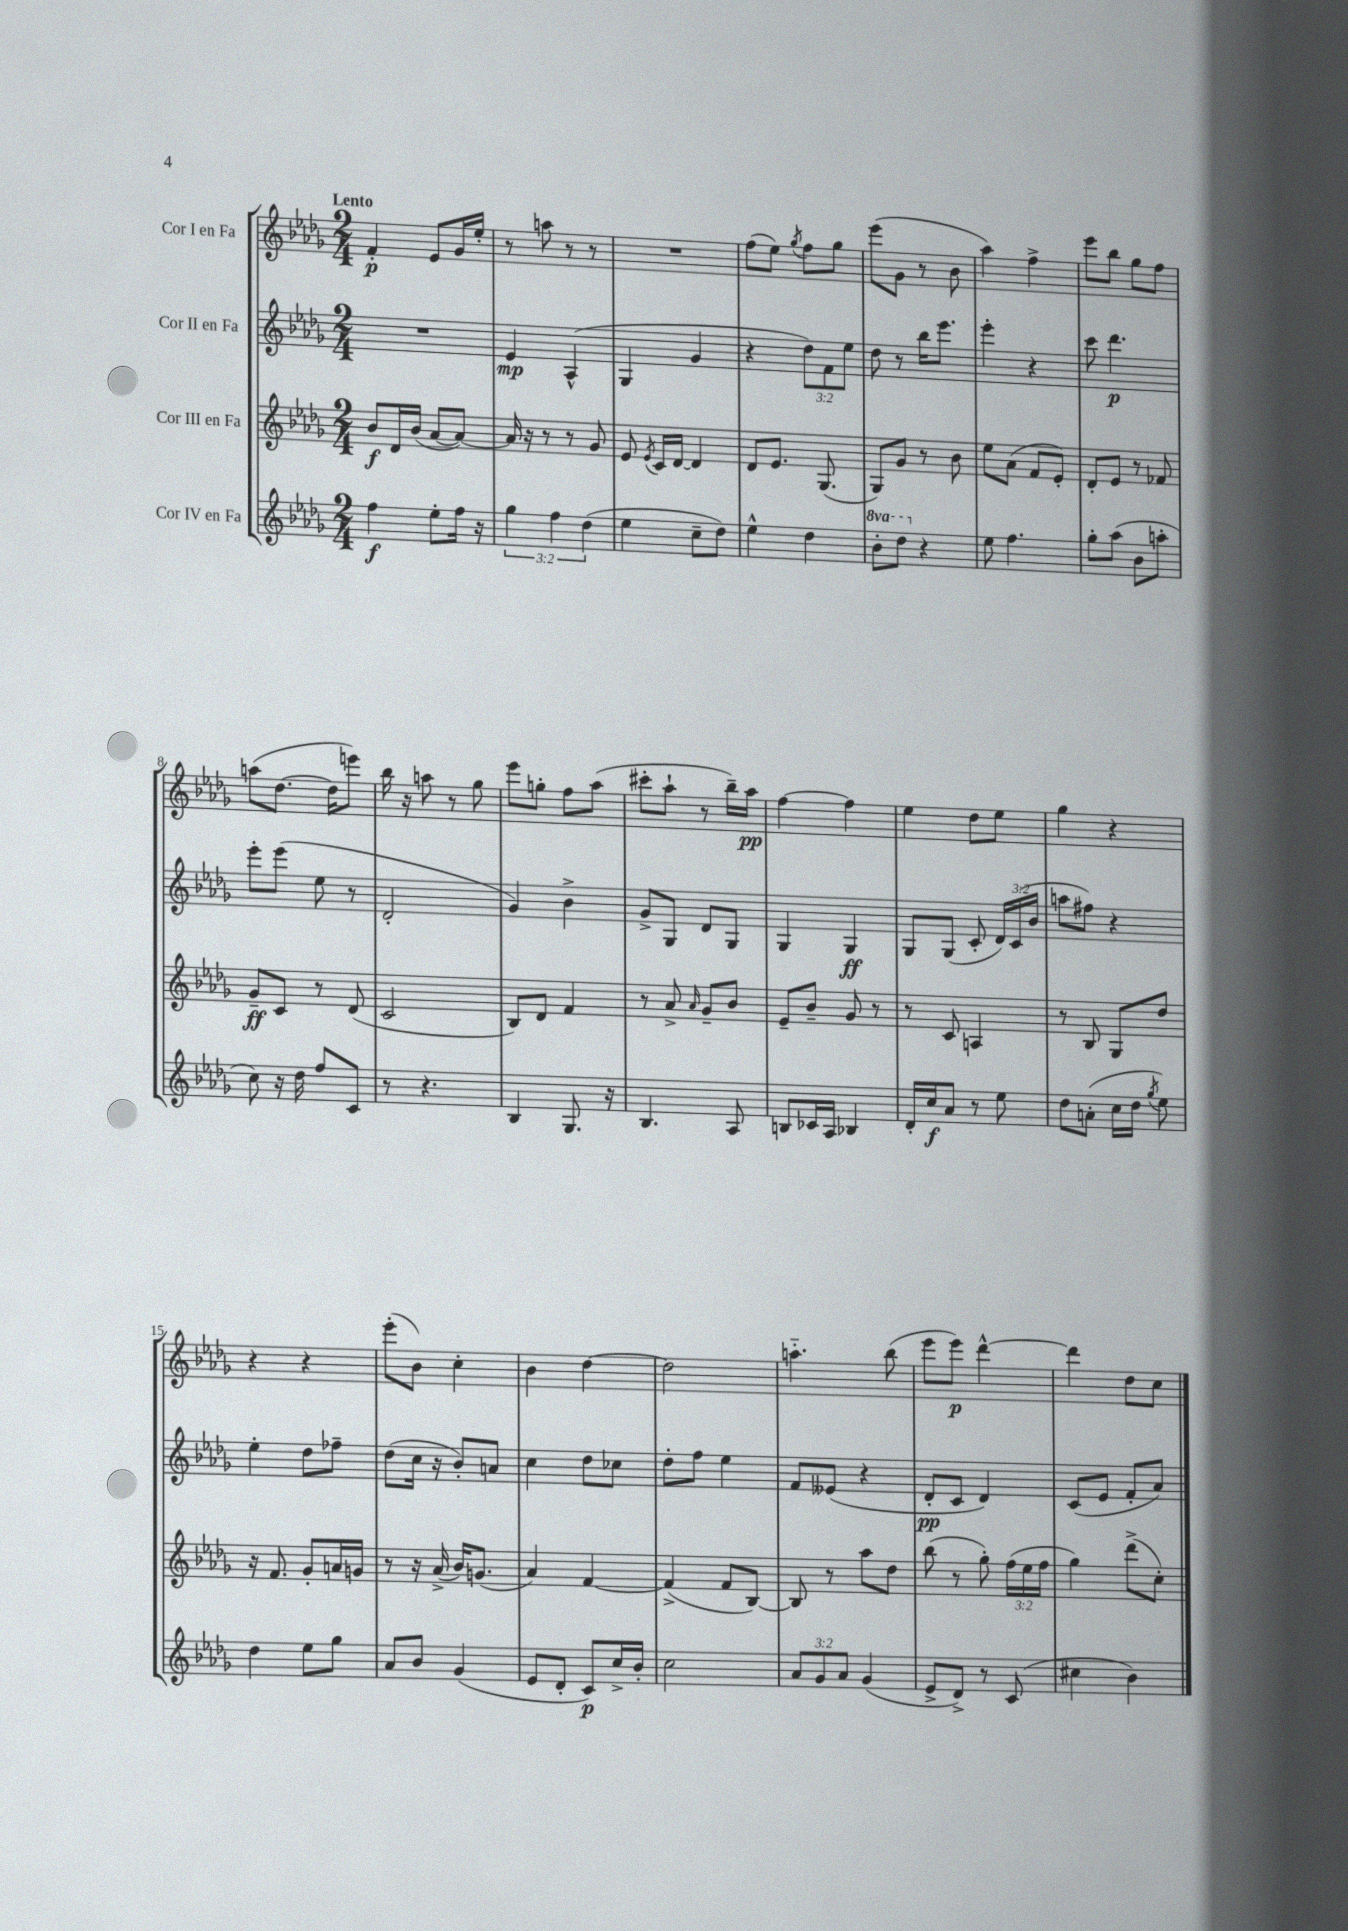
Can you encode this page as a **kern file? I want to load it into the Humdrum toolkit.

**kern	**dynam	**kern	**dynam	**kern	**dynam	**kern	**dynam
*part4	*part4	*part3	*part3	*part2	*part2	*part1	*part1
*staff4	*staff4	*staff3	*staff3	*staff2	*staff2	*staff1	*staff1
*I"Cor IV en Fa	*	*I"Cor III en Fa	*	*I"Cor II en Fa	*	*I"Cor I en Fa	*
*clefG2	*	*clefG2	*	*clefG2	*	*clefG2	*
*k[b-e-a-d-g-]	*	*k[b-e-a-d-g-]	*	*k[b-e-a-d-g-]	*	*k[b-e-a-d-g-]	*
*M2/4	*	*M2/4	*	*M2/4	*	*M2/4	*
=1	=1	=1	=1	=1	=1	=1	=1
!	!	!	!	!	!	!LO:TX:a:B:t=Lento	!
4ff\	f	8b-/L	f	2r	.	4f'/	p
.	.	16d-/L	.	.	.	.	.
.	.	(16b-/JJ	.	.	.	.	.
8ee-'\L	.	[8a-/L	.	.	.	8e-/L	.
16ff\Jk	.	8a-/J_)	.	.	.	16g-/L	.
16r	.	.	.	.	.	16ee-'/JJ	.
=2	=2	=2	=2	=2	=2	=2	=2
6gg-\	.	16a-/]	.	4e-/	mp	8r	.
.	.	16r	.	.	.	.	.
.	.	8r	.	.	.	8aan\	.
6ff\	.	.	.	.	.	.	.
.	.	8r	.	(4A-^^/	.	8r	.
(6dd-\	.	.	.	.	.	.	.
.	.	8g-/	.	.	.	8r	.
=3	=3	=3	=3	=3	=3	=3	=3
4ee-\	.	8e-/	.	4G-/	.	2r	.
.	.	8qe-/	.	.	.	.	.
.	.	16c/LL	.	.	.	.	.
.	.	[16d-/JJ	.	.	.	.	.
8cc~\L	.	4d-/]	.	4g-/	.	.	.
8dd-\J)	.	.	.	.	.	.	.
=4	=4	=4	=4	=4	=4	=4	=4
4ee-^^\	.	8d-/L	.	4r	.	(8ff\L	.
.	.	8.e-/J	.	.	.	8ee-\J)	.
.	.	.	.	.	.	8qgg-/	.
4dd-\	.	.	.	12dd-\L)	.	8ff\L	.
.	.	(8.G-/	.	.	.	.	.
.	.	.	.	12f\	.	.	.
.	.	.	.	.	.	8gg-\J	.
.	.	.	.	12ee-\J	.	.	.
=5	=5	=5	=5	=5	=5	=5	=5
*8va	*	*	*	*	*	*	*
8bb-'\L	.	8G-/L)	.	8dd-\	.	(8eee-\L	.
8ddd-\J	.	8g-/J	.	8r	.	8g-\J	.
*X8va	*	*	*	*	*	*	*
4r	.	8r	.	16bb-\KL	.	8r	.
.	.	.	.	8.eee-\J	.	.	.
.	.	8b-\	.	.	.	8b-\	.
=6	=6	=6	=6	=6	=6	=6	=6
8ee-\	.	8ee-\L	.	4eee-'\	.	4aa-\)	.
4.ff\	.	(8a-\J	.	.	.	.	.
.	.	8f/L	.	4r	.	4ff^\	.
.	.	8e-'/J)	.	.	.	.	.
=7	=7	=7	=7	=7	=7	=7	=7
8gg-'\L	.	8d-'/L	.	8ccc\	.	8eee-\L	.
(8aa-\J	.	8e-/J	.	4.ddd-\	p	8bb-\J	.
8b-\L	.	8r	.	.	.	8gg-\L	.
8aan'\J	.	8f-X/	.	.	.	8ff\J	.
!!LO:LB:g=z
=8	=8	=8	=8	=8	=8	=8	=8
8cc\)	.	8g-~/L	ff	8eee-'\L	.	(8aan\L	.
16r	.	8c/J	.	(8eee-\J	.	[8.dd-\J	.
16dd-\	.	.	.	.	.	.	.
8ff/L	.	8r	.	8ee-\	.	.	.
.	.	.	.	.	.	16dd-\KL]	.
8c/J	.	(8d-/	.	8r	.	8eeen\J)	.
=9	=9	=9	=9	=9	=9	=9	=9
8r	.	2c/	.	2d-'/	.	16bb-\	.
.	.	.	.	.	.	16r	.
4.r	.	.	.	.	.	8aan\	.
.	.	.	.	.	.	8r	.
.	.	.	.	.	.	8gg-\	.
=10	=10	=10	=10	=10	=10	=10	=10
4B-/	.	8B-/L)	.	4g-/)	.	8eee-\L	.
.	.	8d-/J	.	.	.	8ggn'\J	.
8.G-/	.	4f/	.	4b-^\	.	8ff\L	.
.	.	.	.	.	.	(8aa-\J	.
16r	.	.	.	.	.	.	.
=11	=11	=11	=11	=11	=11	=11	=11
4.B-/	.	8r	.	8g-^/L	.	8ccc#X'\L	.
.	.	8a-^/	.	8G-/J	.	8aa-`\J	.
.	.	16qqa-/	.	.	.	.	.
.	.	8g-~/L	.	8d-/L	.	8r	.
8A-/	.	8b-/J	.	8G-/J	.	16bb-~\LL)	.
.	.	.	.	.	.	16aa-\JJ	pp
=12	=12	=12	=12	=12	=12	=12	=12
8Bn/L	.	8e-~/L	.	4G-/	.	[4ff\	.
16c-X/L	.	8b-~/J	.	.	.	.	.
16A-/JJ	.	.	.	.	.	.	.
4B-X/	.	8g-/	.	4G-/	ff	4ff\]	.
.	.	8r	.	.	.	.	.
=13	=13	=13	=13	=13	=13	=13	=13
16d-'/LL	.	8r	.	8G-/L	.	4ee-\	.
16cc/J	f	.	.	.	.	.	.
8a-/J	.	8c/	.	(8G-/J	.	.	.
8r	.	4An/	.	8c'/	.	8dd-\L	.
8ee-\	.	.	.	24d-/LL)	.	8ee-\J	.
.	.	.	.	(24c/	.	.	.
.	.	.	.	24b-/JJ	.	.	.
=14	=14	=14	=14	=14	=14	=14	=14
8dd-\L	.	8r	.	8aan\L	.	4gg-\	.
(8an'\J	.	8B-/	.	8ff#X\J)	.	.	.
16cc\LL	.	8G-/L	.	4r	.	4r	.
16dd-\JJ	.	.	.	.	.	.	.
8qgg-/	.	.	.	.	.	.	.
8ee-\)	.	8dd-/J	.	.	.	.	.
!!LO:LB:g=z
=15	=15	=15	=15	=15	=15	=15	=15
4dd-\	.	16r	.	4ee-'\	.	4r	.
.	.	8.f/	.	.	.	.	.
8ee-\L	.	8g-'/L	.	8dd-\L	.	4r	.
8gg-\J	.	16an/L	.	8ff-X~\J	.	.	.
.	.	16gn/JJ	.	.	.	.	.
=16	=16	=16	=16	=16	=16	=16	=16
8a-/L	.	8r	.	(8dd-\L	.	(8eee-'\L	.
8b-/J	.	16r	.	16cc\Jk	.	8b-\J)	.
.	.	(16a-^/	.	16r	.	.	.
(4g-/	.	16b-/KL)	.	8b-'/L)	.	4cc'\	.
.	.	(8.gn/J	.	.	.	.	.
.	.	.	.	8an/J	.	.	.
=17	=17	=17	=17	=17	=17	=17	=17
8e-/L	.	4a-/)	.	4cc\	.	4b-\	.
8d-'/J	.	.	.	.	.	.	.
8c/L)	p	[4f/	.	8dd-\L	.	[4dd-\	.
16cc^/L	.	.	.	8cc-X\J	.	.	.
16b-'/JJ	.	.	.	.	.	.	.
=18	=18	=18	=18	=18	=18	=18	=18
2cc\	.	(4f^/]	.	8dd-'\L	.	2dd-\]	.
.	.	.	.	8ff\J	.	.	.
.	.	8f/L	.	4ee-\	.	.	.
.	.	[8B-/J)	.	.	.	.	.
=19	=19	=19	=19	=19	=19	=19	=19
12a-/L	.	8B-/]	.	8f/L	.	4.aan\	.
12g-/	.	.	.	.	.	.	.
.	.	8r	.	(8e--X/J	.	.	.
12a-/J	.	.	.	.	.	.	.
(4g-/	.	8aa-\L	.	4r	.	.	.
.	.	8dd-\J	.	.	.	(8bb-\	.
=20	=20	=20	=20	=20	=20	=20	=20
8e-^/L	.	(8bb-\	.	8d-'/L	pp	8eee-\L	.
8d-^/J)	.	8r	.	8c/J	.	8eee-\J)	p
8r	.	8gg-'\)	.	4d-/)	.	[4ddd-^^\	.
(8c/	.	(24ff\LL	.	.	.	.	.
.	.	24ee-\	.	.	.	.	.
.	.	24ff\JJ	.	.	.	.	.
=21	=21	=21	=21	=21	=21	=21	=21
4cc#X\	.	4gg-\)	.	(8c/L	.	4ddd-\]	.
.	.	.	.	8e-/J	.	.	.
4b-\)	.	(8ddd-^\L	.	8f'/L	.	8dd-\L	.
.	.	8cc'\J)	.	8a-/J)	.	8cc\J	.
==	==	==	==	==	==	==	==
*-	*-	*-	*-	*-	*-	*-	*-
